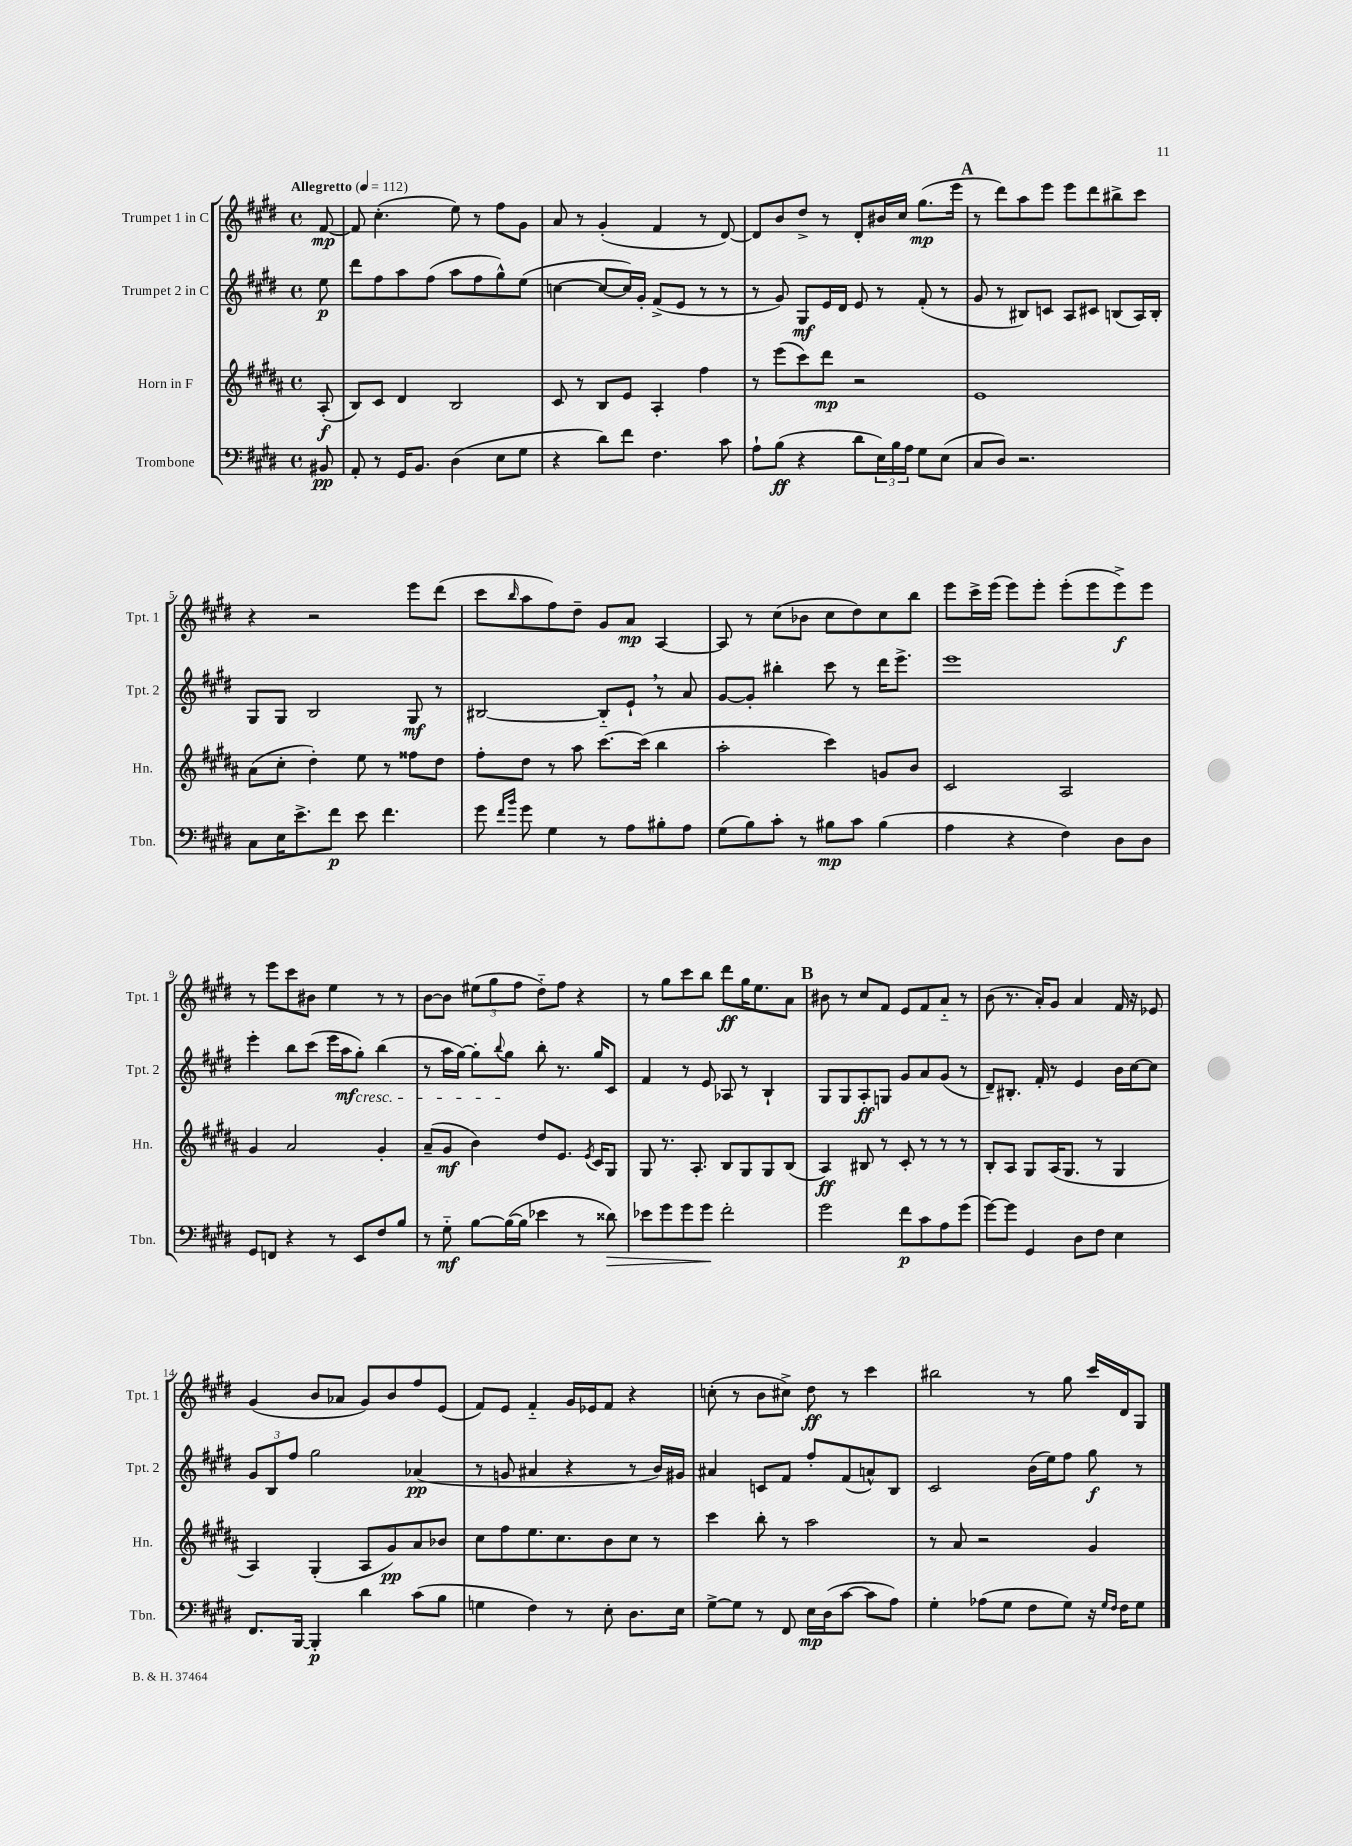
<<
\new StaffGroup <<
\new Staff = "s0" \with { instrumentName = "Trumpet 1 in C" shortInstrumentName = "Tpt. 1" } {
    \clef treble \key e \major \defaultTimeSignature \time 4/4 \partial 8 \tempo "Allegretto" 4 = 112
    fis'8~\mp |
    fis'8 cis''4.-.( e''8) r8 fis''8 gis'8 |
    a'8 r8 gis'4-.( fis'4 r8 dis'8~) |
    dis'8 b'8 dis''8-> r8 dis'8-. bis'16 cis''16 gis''8.\mp( e'''16 |
    \mark \markup { \bold "A" } r8 dis'''8) a''8 e'''8 e'''8 dis'''8 bis''8-> cis'''8 |
    r4 r2 e'''8 dis'''8( |
    cis'''8 \grace { b''16 } a''8 fis''8) dis''8-- gis'8 a'8\mp a4~ |
    a8 r8 cis''8( bes'8 cis''8 dis''8) cis''8 b''8 |
    e'''8 cis'''16-> e'''16( e'''8) e'''8-. e'''8-.( e'''8 e'''8->\f) e'''8 |
    r8 e'''8 cis'''8 bis'8 e''4 r8 r8 |
    b'8~ b'8 \tuplet 3/2 { eis''8( gis''8 fis''8 } dis''8-_) fis''8 r4 |
    r8 gis''8 cis'''8 b''8 dis'''8\ff gis''16 e''8. a'8 |
    \mark \markup { \bold "B" } bis'8 r8 cis''8 fis'8 e'8 fis'8 a'8-_ r8 |
    b'8( r8. a'16-.) gis'8 a'4 fis'16 r16 ees'8 |
    gis'4( b'8 aes'8 gis'8) b'8 fis''8 e'8( |
    fis'8) e'8 fis'4-_ gis'16 ees'16 fis'8 r4 |
    c''8-.( r8 b'8 cis''8->) dis''8\ff r8 cis'''4 |
    bis''2 r8 gis''8 cis'''16 dis'16 gis8 \bar "|." |
}
\new Staff = "s1" \with { instrumentName = "Trumpet 2 in C" shortInstrumentName = "Tpt. 2" } {
    \clef treble \key e \major \defaultTimeSignature \time 4/4 \partial 8
    e''8\p |
    dis'''8 fis''8 a''8 fis''8( a''8 fis''8 gis''8-^) e''8( |
    c''4~ c''8~ c''16) gis'16-. fis'8->( e'8 r8 r8 |
    r8 gis'8) gis8\mf e'16 dis'16 e'8 r8 fis'8-.( r8 |
    \mark \markup { \bold "A" } gis'8 r8 bis8) c'8 a8 cis'8 b8( a16) b16-. |
    gis8 gis8 b2 gis8\mf r8 |
    bis2~ bis8-_ e'8-! \breathe r8 a'8 |
    gis'8~ gis'8-. bis''4-. cis'''8 r8 dis'''16 e'''8.-> |
    e'''1 |
    e'''4-. b''8 cis'''8( e'''16 a''16\mf gis''8-.\cresc) b''4( |
    r8 a''16 gis''16~) gis''8-. \appoggiatura { b''8 } gis''8\! b''8-. r8. gis''16 cis'8 |
    fis'4 r8 e'8 aes8 r8 b4-! |
    \mark \markup { \bold "B" } gis8 gis8 a8-.\ff g8 gis'8 a'8 gis'8( r8 |
    dis'8--) bis8.-. fis'16-. r8 e'4 b'16 cis''16~ cis''8 |
    \tuplet 3/2 { gis'8 b8 fis''8 } gis''2 aes'4\pp( |
    r8 g'8 ais'4 r4 r8 b'16) gis'16 |
    ais'4 c'8 fis'8 fis''8-. fis'8( a'8-^) b8 |
    cis'2 b'16( e''16) fis''8 gis''8\f r8 \bar "|." |
}
\new Staff = "s2" \with { instrumentName = "Horn in F" shortInstrumentName = "Hn." } {
    \clef treble \key b \major \defaultTimeSignature \time 4/4 \partial 8
    ais8-.\f( |
    b8) cis'8 dis'4 b2 |
    cis'8 r8 b8 e'8 ais4-. fis''4 |
    r8 e'''8( cis'''8) dis'''8\mp r2 |
    \mark \markup { \bold "A" } e'1 |
    ais'8( cis''8-. dis''4-.) e''8 r8 fisis''8 dis''8 |
    fis''8-. dis''8 r8 ais''8 cis'''8.~ cis'''16( b''4 |
    ais''2-. cis'''4) g'8 b'8 |
    cis'2 ais2 |
    gis'4 ais'2 gis'4-. |
    ais'8--( gis'8\mf b'4) dis''8 e'8. \acciaccatura { e'8 } cis'16 gis8 |
    gis8 r8. ais8.-. b8 gis8 gis8 b8( |
    \mark \markup { \bold "B" } ais4\ff) bis8 r8 cis'8-. r8 r8 r8 |
    b8-. ais8 gis8 ais16( gis8. r8 gis4 |
    ais4) gis4-.( ais8 gis'8\pp) ais'8 bes'8 |
    cis''8 fis''8 e''8. cis''8. b'8 cis''8 r8 |
    cis'''4 b''8-. r8 ais''2 |
    r8 ais'8 r2 gis'4 \bar "|." |
}
\new Staff = "s3" \with { instrumentName = "Trombone" shortInstrumentName = "Tbn." } {
    \clef bass \key e \major \defaultTimeSignature \time 4/4 \partial 8
    bis,8\pp |
    a,8-. r8 gis,16 b,8. dis4( e8 gis8 |
    r4 dis'8) fis'8 fis4. cis'8 |
    a8-! b8\ff( r4 dis'8 \tuplet 3/2 { e16) b16 a16 } gis8 e8( |
    \mark \markup { \bold "A" } cis8 dis8) r2. |
    cis8 e16 e'8.-> fis'8\p e'8 fis'4. |
    gis'8 \grace { fis'16 b'16 } gis'8 gis4 r8 a8 bis8-. a8 |
    gis8( b8) cis'8-. r8 bis8\mp cis'8 bis4( |
    a4 r4 fis4) dis8 dis8 |
    gis,8 f,8 r4 r8 e,8 fis8 b8 |
    r8 gis8-_\mf b8~ b16~( b16 ees'4 r8 disis'8\>) |
    ees'8 gis'8 gis'8 gis'8\! fis'2-. |
    \mark \markup { \bold "B" } gis'2 fis'8\p cis'8 a8 gis'8( |
    gis'8~) gis'8 gis,4 dis8 fis8 e4 |
    fis,8. b,,16~ b,,4-.\p dis'4 cis'8( b8 |
    g4 fis4) r8 e8-. dis8. e16 |
    gis8~-> gis8 r8 fis,8 e16\mp dis16( cis'8~ cis'8 a8) |
    gis4-. aes8( gis8 fis8 gis8) r16 \grace { gis16 fis16 } fis16 gis8 \bar "|." |
}
>>
>>
